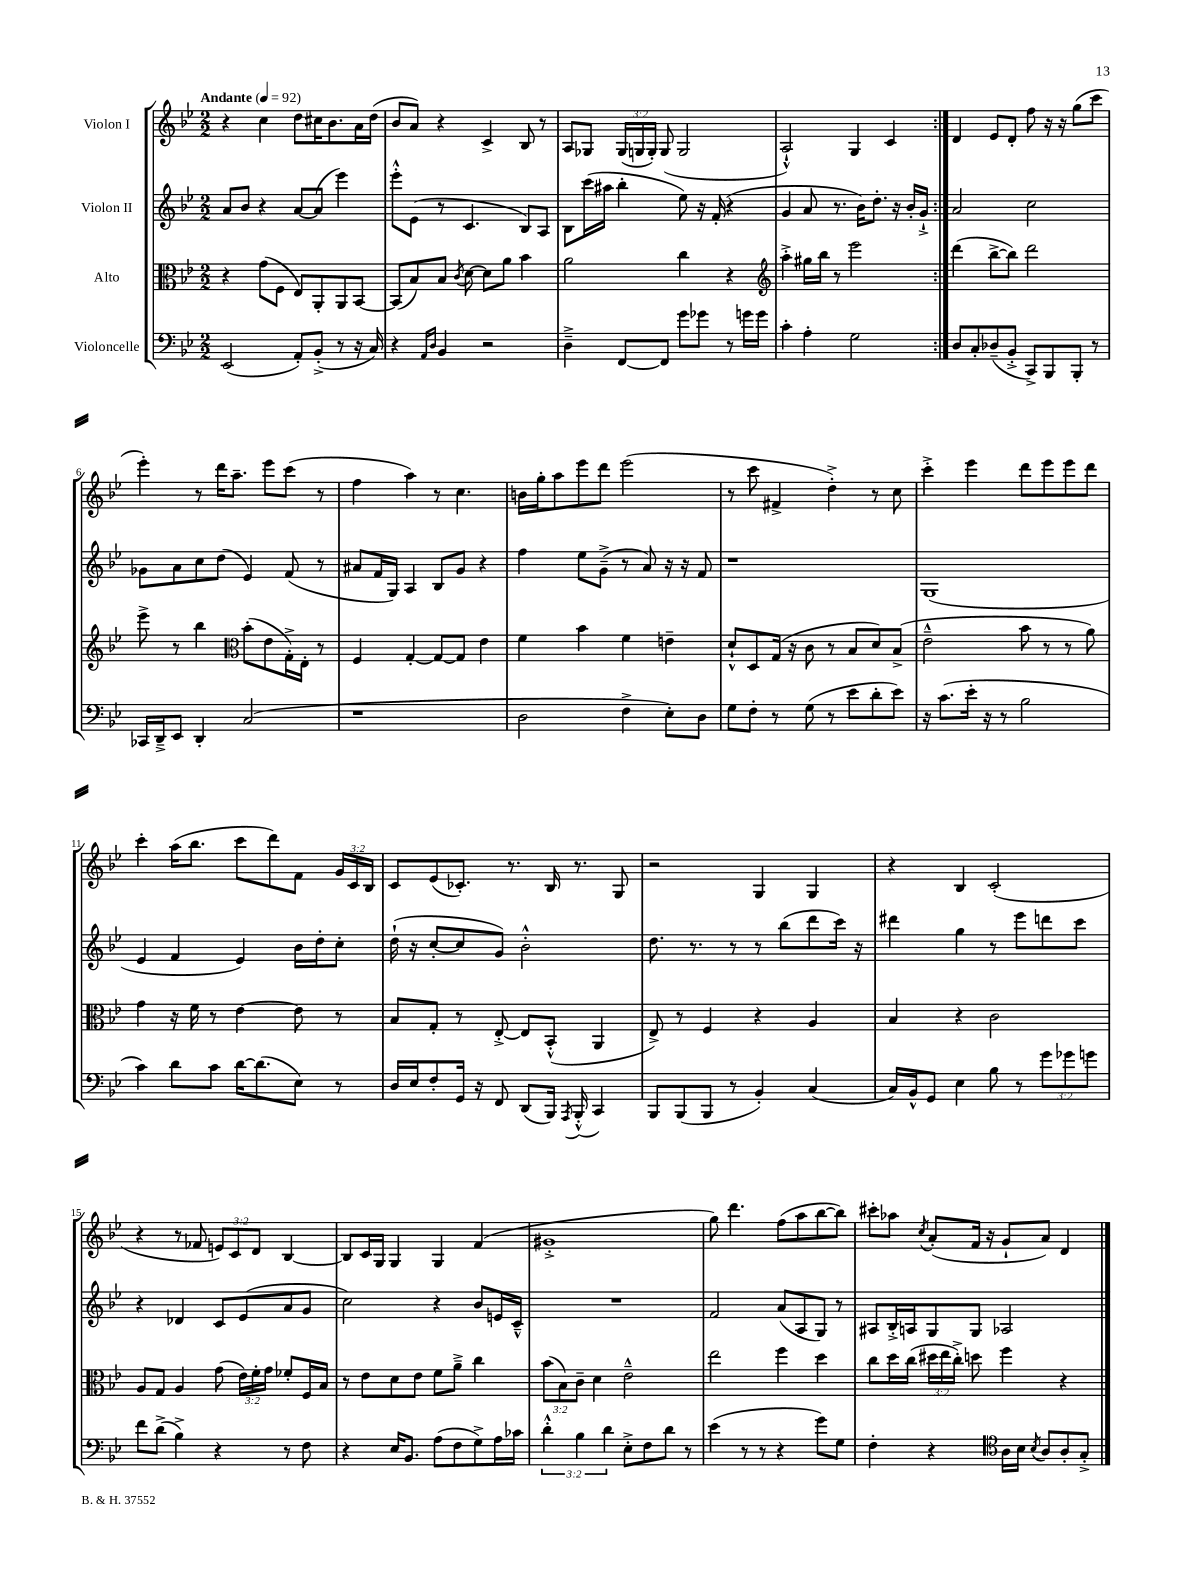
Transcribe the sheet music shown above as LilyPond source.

<<
\new StaffGroup <<
\new Staff = "s0" \with { instrumentName = "Violon I" } {
    \clef treble \key bes \major \numericTimeSignature \time 2/2 \override Staff.TupletNumber.text = #tuplet-number::calc-fraction-text \tempo "Andante" 4 = 92
    \autoBeamOff \repeat volta 2 { r4 c''4 d''8[ cis''16 bes'8. a'16 d''16]( |
    bes'8[ a'8]) r4 c'4-> bes8 r8 |
    a8[ ges8] \tuplet 3/2 { ges16[( g16 g16]-.) } g8( g2 |
    a2-!-^) g4 c'4 | }
    d'4 ees'8[ d'8]-. f''8 r16 r16 g''8[( c'''8] |
    ees'''4-.) r8 d'''16[ a''8.]-- ees'''8[ c'''8]( r8 |
    f''4 a''4) r8 c''4. |
    b'16[ g''16-. a''8 ees'''8 d'''8] ees'''2( |
    r8 c'''8 fis'4-> d''4-.->) r8 c''8 |
    c'''4-.-> ees'''4 d'''8[ ees'''8 ees'''8 d'''8] |
    c'''4-. a''16[( bes''8.] c'''8[ d'''8) f'8] \tuplet 3/2 { g'16[ c'16 bes16] } |
    c'8[ ees'8( ces'8.]-.) r8. bes16 r8. g8 |
    r2 g4 g4 |
    r4 bes4 c'2-.( |
    r4 r8 fes'8 \tuplet 3/2 { e'8[) c'8 d'8] } bes4~ |
    bes8[ c'16 g16] g4 g4 f'4( |
    gis'1-.-> |
    g''8) d'''4. f''8[( a''8 bes''8~ bes''8]) |
    cis'''8[-. aes''8] \acciaccatura { c''8 } a'8[-.( f'16] r16 g'8[-! a'8]) d'4 \bar "|." |
}
\new Staff = "s1" \with { instrumentName = "Violon II" } {
    \clef treble \key bes \major \numericTimeSignature \time 2/2
    \autoBeamOff \repeat volta 2 { a'8[ bes'8] r4 a'8[~ a'8]( ees'''4) |
    ees'''8[-.-^ ees'8]( r8 c'4. bes8[) a8] |
    bes8[ c'''16( ais''16] bes''4-. ees''8) r16 f'16-.( r4 |
    g'4 a'8 r8. bes'16[) d''8.]-. r16 bes'16[-. g'16]-!-> | }
    a'2 c''2 |
    ges'8[ a'8 c''8 d''8]( ees'4) f'8( r8 |
    ais'8[ f'16 g16]) a4 bes8[ g'8] r4 |
    f''4 ees''8[ g'8]--->( r8 a'8) r16 r16 f'8 |
    r1 |
    g1( |
    ees'4 f'4 ees'4) bes'16[ d''16-. c''8]-. |
    d''16-!( r16 c''8[~-. c''8 g'8]) bes'2-.-^ |
    d''8. r8. r8 r8 bes''8[( d'''8 c'''16]) r16 |
    dis'''4 g''4 r8 ees'''8[ d'''8 c'''8] |
    r4 des'4 c'8[ ees'8( a'8 g'8] |
    c''2) r4 bes'8[ e'16 c'16]---^ |
    R1 |
    f'2 a'8[( a8 g8]) r8 |
    ais8[ bes16-.-> a16 g8 g8] aes2 \bar "|." |
}
\new Staff = "s2" \with { instrumentName = "Alto" } {
    \clef alto \key bes \major \numericTimeSignature \time 2/2 \override Staff.TupletNumber.text = #tuplet-number::calc-fraction-text
    \autoBeamOff \repeat volta 2 { r4 g'8[( f8] ees8[) a,8-. a,8 bes,8]~ |
    bes,8[( bes8) bes8] \acciaccatura { c'8 } d'8~ d'8[ a'8] bes'4 |
    a'2 c''4 r4 |
    \clef treble a''4-.-> gis''16[ bes''16] r8 ees'''2 | }
    d'''4( bes''8[~-> bes''8]) d'''2 |
    ees'''8-> r8 bes''4 \clef alto bes'8[-.( ees'8 g16-.->) ees16]-. r8 |
    f4 g4~-. g8[~ g8] ees'4 |
    f'4 bes'4 f'4 e'4-- |
    d'8[-!-^ d8 g16]( r16 c'8 r8 bes8[ d'8) bes8]->( |
    ees'2---^ bes'8 r8 r8 a'8) |
    g'4 r16 f'16 r8 ees'4~ ees'8 r8 |
    bes8[ g8]-. r8 ees8~-.-> ees8[ bes,8]-.-^( a,4 |
    ees8->) r8 f4 r4 a4 |
    bes4 r4 c'2 |
    a8[ g8] a4 g'8( \tuplet 3/2 { ees'16[) f'16-. g'16] } fes'8[-. f16 bes16] |
    r8 ees'8[ d'8 ees'8] f'8[ a'8]---> c''4 |
    \tuplet 3/2 { bes'8[( bes8) c'8]-- } d'4 ees'2---^ |
    ees''2 f''4 d''4 |
    c''8[ d''16 c''16]( \tuplet 3/2 { dis''16[ ees''16 c''16]-.->) } d''8 f''4 r4 \bar "|." |
}
\new Staff = "s3" \with { instrumentName = "Violoncelle" } {
    \clef bass \key bes \major \numericTimeSignature \time 2/2 \override Staff.TupletNumber.text = #tuplet-number::calc-fraction-text
    \autoBeamOff \repeat volta 2 { ees,2( a,8[-.) bes,8]-.->( r8 r16 c16) |
    r4 \grace { a,16[ d16] } bes,4 r2 |
    d4---> f,8[~ f,8] g'8[ ges'8] r8 g'16[ g'16] |
    c'4-. a4-. g2 | }
    d8[ c8-. des8--( bes,8]-.-> c,8[->) bes,,8 bes,,8]-. r8 |
    ces,16[ d,16---> ees,8] d,4-. c2( |
    r1 |
    d2 f4-> ees8[-.) d8] |
    g8[ f8]-. r8 g8( r8 ees'8[ d'8-. ees'8]) |
    r16 c'8.[( ees'16]-. r16 r8 bes2 |
    c'4) d'8[ c'8] d'16[~ d'8.( ees8]) r8 |
    d16[ ees16 f8-. g,16] r16 f,8 d,8[( bes,,16]) \acciaccatura { a,,8 } bes,,16-.-^( c,4) |
    bes,,8[ bes,,8( bes,,8] r8 bes,4-.) c4( |
    c16[) bes,16-^ g,8] ees4 bes8 r8 \tuplet 3/2 { g'8[ ges'8 g'8] } |
    f'8[ d'8]->( bes4->) r4 r8 f8 |
    r4 ees16[ bes,8.] a8[( f8 g8->) a16 ces'16] |
    \tuplet 3/2 { d'4-.-^ bes4 d'4 } ees8[-.-> f8 d'8] r8 |
    ees'4( r8 r8 r4 g'8[) g8] |
    f4-. r4 \clef tenor a16[ bes16] \acciaccatura { bes8 } a8[ a8-. g8]-.-> \bar "|." |
}
>>
>>
